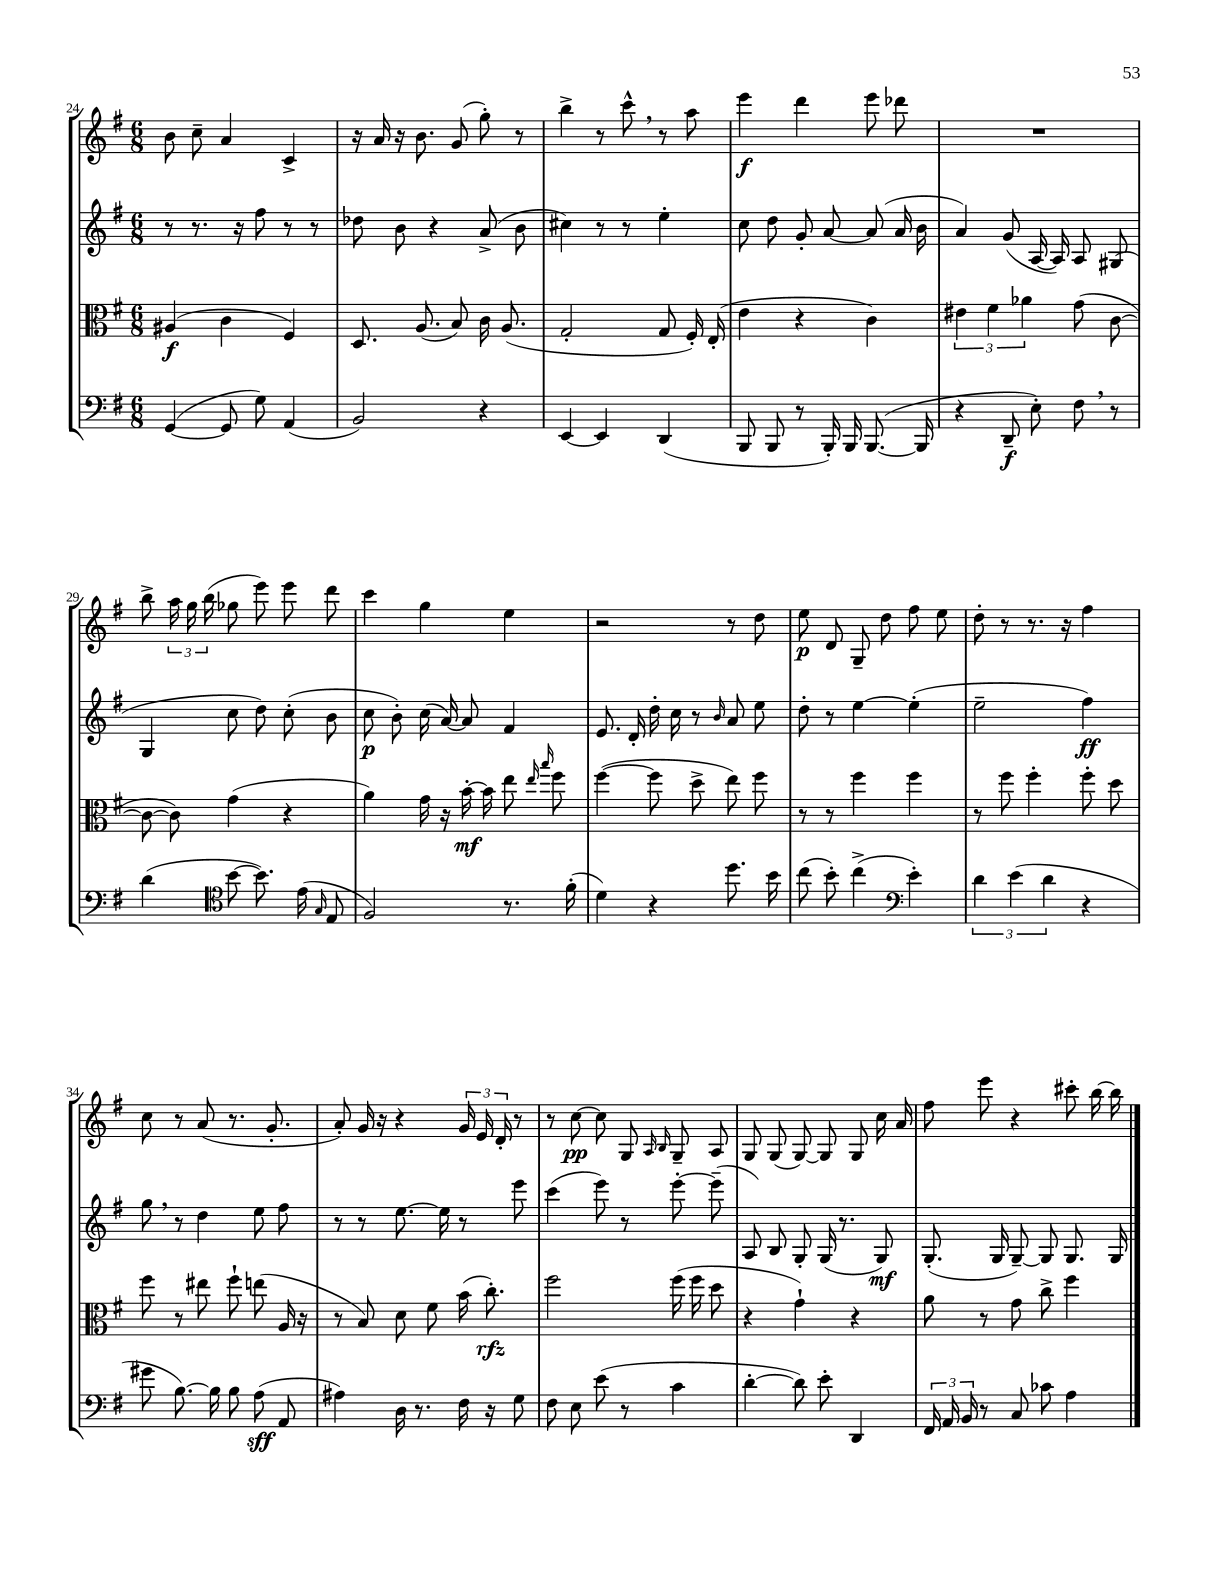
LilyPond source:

<<
\new StaffGroup <<
\new Staff = "s0" {
    \clef treble \key g \major \numericTimeSignature \time 6/8
    \autoBeamOff b'8 c''8-- a'4 c'4-> |
    r16 a'16 r16 b'8. g'8( g''8-.) r8 |
    b''4-> r8 c'''8-^ \breathe r8 a''8 |
    e'''4\f d'''4 e'''8 des'''8 |
    R2. |
    b''8-> \tuplet 3/2 { a''16 g''16 b''16( } ges''8 e'''8) e'''8 d'''8 |
    c'''4 g''4 e''4 |
    r2 r8 d''8 |
    e''8\p d'8 g8-- d''8 fis''8 e''8 |
    d''8-. r8 r8. r16 fis''4 |
    c''8 r8 a'8( r8. g'8.-. |
    a'8-.) g'16 r16 r4 \tuplet 3/2 { g'16 e'16 d'16-. } r8 |
    r8 c''8~\pp c''8 g8 \grace { a16 b16 } g8-- a8 |
    g8 g8( g8~) g8 g8 c''16 a'16 |
    fis''8 e'''8 r4 cis'''8-. b''16~ b''16 \bar "|." |
}
\new Staff = "s1" {
    \clef treble \key g \major \numericTimeSignature \time 6/8
    \autoBeamOff r8 r8. r16 fis''8 r8 r8 |
    des''8 b'8 r4 a'8->( b'8 |
    cis''4) r8 r8 e''4-. |
    c''8 d''8 g'8-. a'8~ a'8( a'16 b'16 |
    a'4) g'8( a16~ a16) a8 gis8( |
    g4 c''8 d''8) c''8-.( b'8 |
    c''8\p b'8-.) c''16( a'16~) a'8 fis'4 |
    e'8. d'16-. d''16-. c''16 r8 \grace { b'16 } a'8 e''8 |
    d''8-. r8 e''4~ e''4-.( |
    e''2-- fis''4\ff) |
    g''8 \breathe r8 d''4 e''8 fis''8 |
    r8 r8 e''8.~ e''16 r8 e'''8 |
    c'''4( e'''8) r8 e'''8~-. e'''8--( |
    a8) b8 g8-. g16( r8. g8\mf) |
    g8.-.( g16 g8~--) g8 g8. g16 \bar "|." |
}
\new Staff = "s2" {
    \clef alto \key g \major \numericTimeSignature \time 6/8
    \autoBeamOff ais4\f( c'4 fis4) |
    d8. a8.( b8) c'16 a8.( |
    g2-. g8 fis16-.) e16-.( |
    e'4 r4 c'4) |
    \tuplet 3/2 { eis'4 fis'4 aes'4 } g'8( c'8~ |
    c'8~ c'8) g'4( r4 |
    a'4) g'16 r16 b'16~-.\mf b'16 e''8 \grace { e''16 b''16 } fis''8 |
    fis''4~( fis''8 d''8-> e''8) fis''8 |
    r8 r8 fis''4 fis''4 |
    r8 fis''8 fis''4-. fis''8-. d''8 |
    fis''8 r8 eis''8 fis''8-! e''8( a16 r16 |
    r8 b8) d'8 fis'8 b'16( c''8.-.\rfz) |
    fis''2 fis''16( fis''16 d''8 |
    r4 g'4-!) r4 |
    a'8 r8 g'8 c''8-> fis''4 \bar "|." |
}
\new Staff = "s3" {
    \clef bass \key g \major \numericTimeSignature \time 6/8
    \autoBeamOff g,4~( g,8 g8) a,4( |
    b,2) r4 |
    e,4~ e,4 d,4( |
    b,,8 b,,8 r8 b,,16-.) b,,16 b,,8.~( b,,16 |
    r4 d,8--\f e8-.) fis8 \breathe r8 |
    d'4( \clef tenor b'8~ b'8.) e'16( \grace { g16 } e8 |
    fis2) r8. fis'16-.( |
    d'4) r4 d''8. b'16 |
    c''8( b'8-.) c''4->( \clef bass e'4-.) |
    \tuplet 3/2 { d'4 e'4( d'4 } r4 |
    gis'8 b8.~) b16 b8 a8\sff( a,8 |
    ais4) d16 r8. fis16 r16 g8 |
    fis8 e8 e'8( r8 c'4 |
    d'4~-. d'8) e'8-. d,4 |
    \tuplet 3/2 { fis,16 a,16 b,16 } r8 c8 ces'8 a4 \bar "|." |
}
>>
>>
\layout { \context { \Score currentBarNumber = #24 } }
